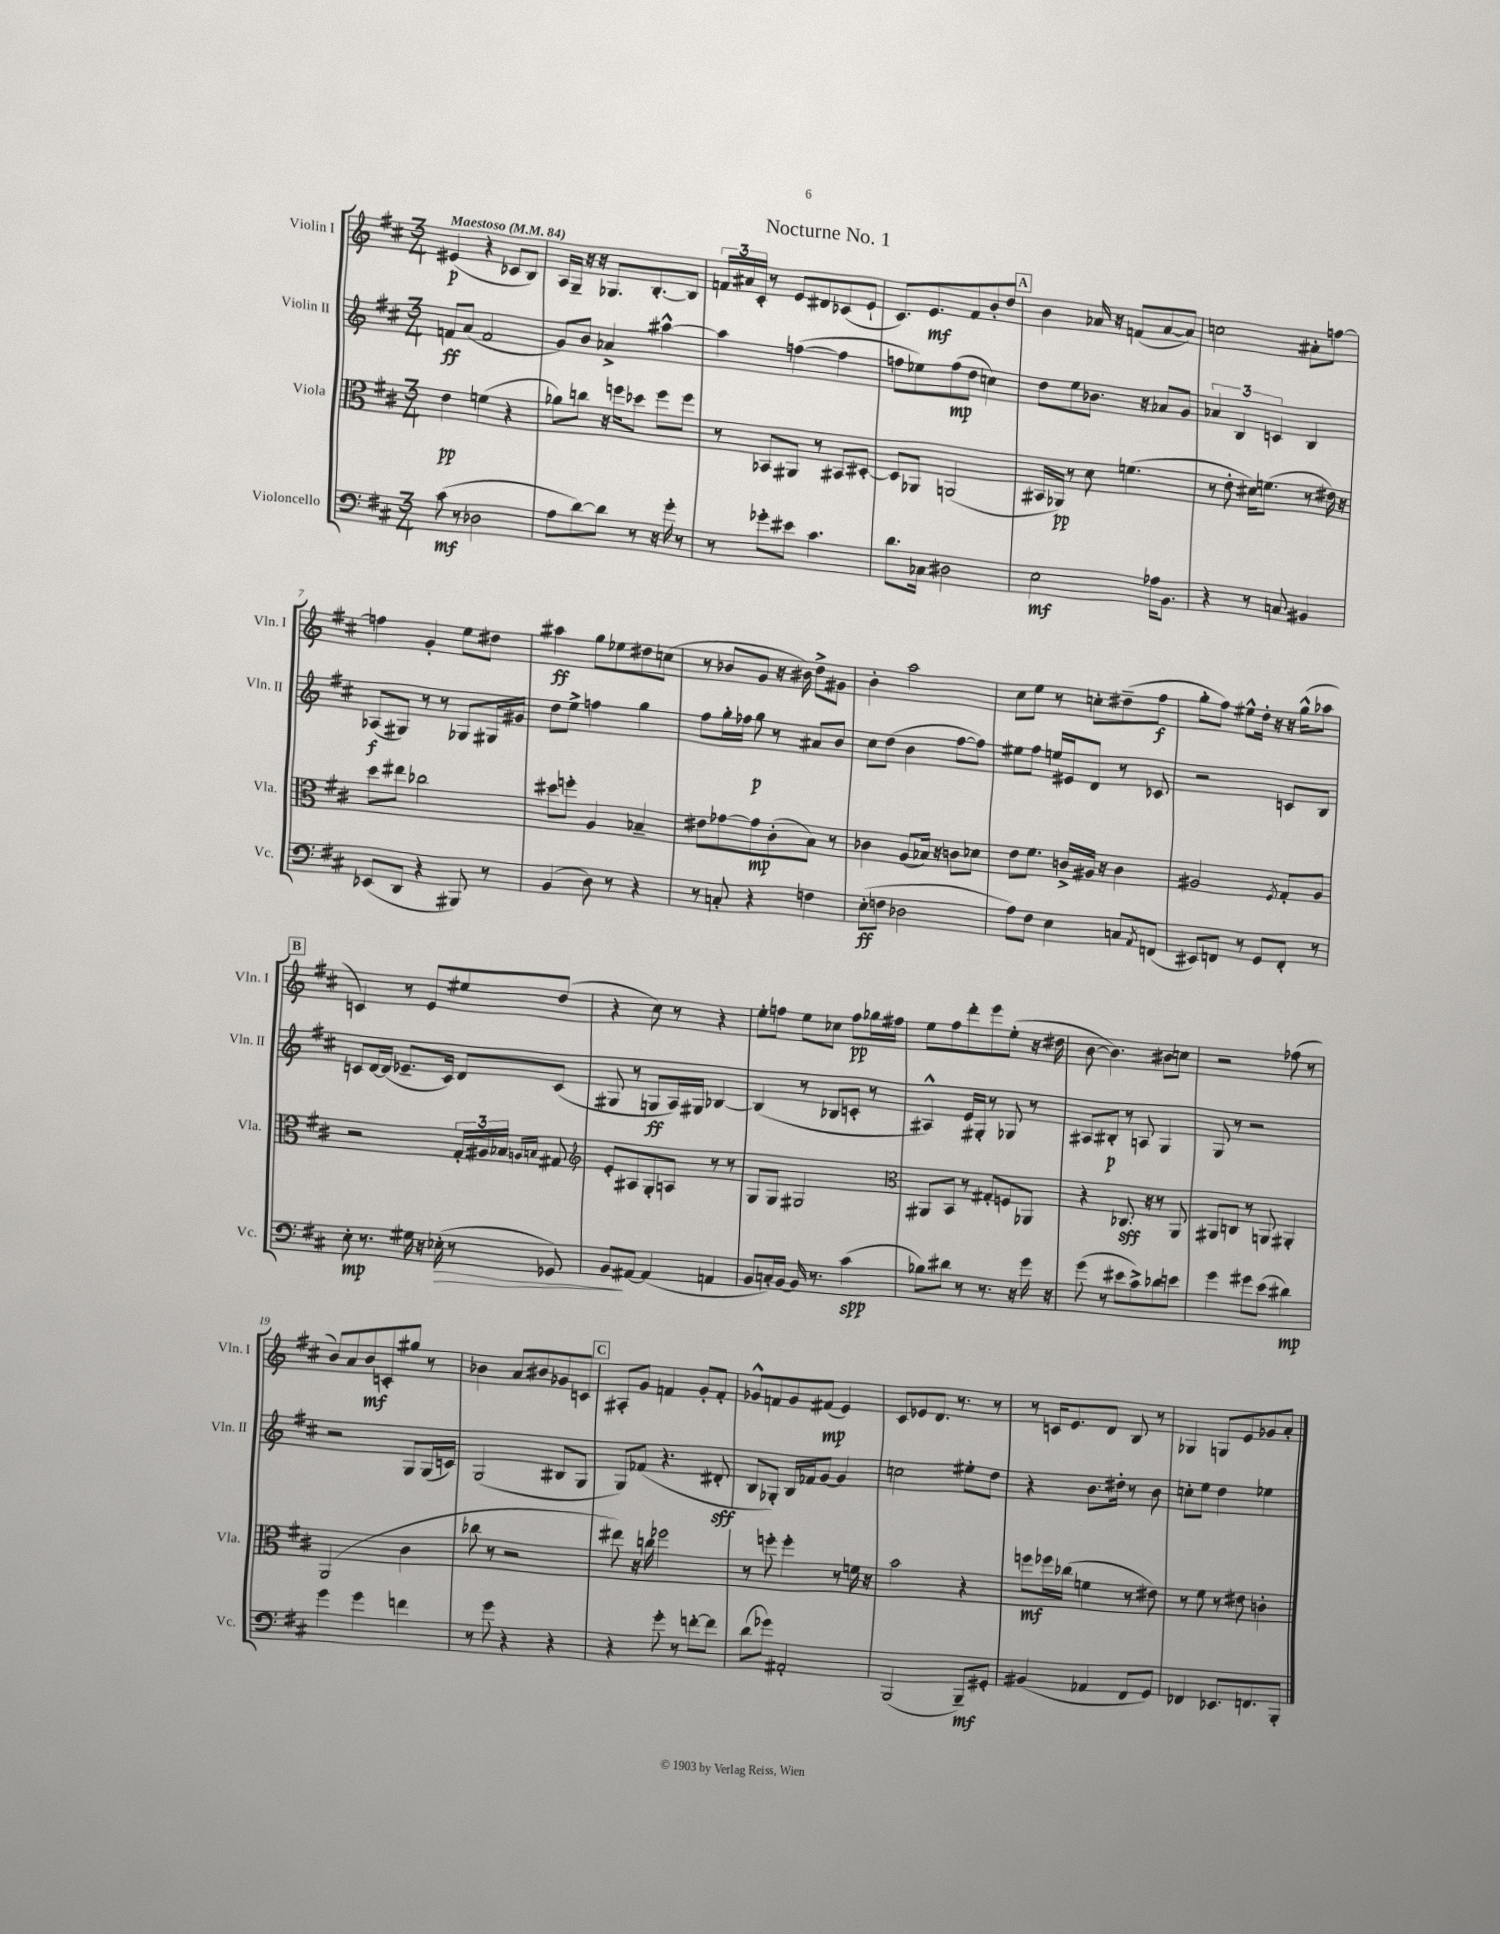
\header { title = "Nocturne No. 1" }
<<
\new StaffGroup <<
\new Staff = "s0" \with { instrumentName = "Violin I" shortInstrumentName = "Vln. I" } {
    \clef treble \key d \major \numericTimeSignature \time 3/4 \tempo "Maestoso" 4 = 84
    eis'4\p( r4 ces'8 b8) |
    a16 g16-- r16 r16 ges8. b8.~-. b8 |
    \tuplet 3/2 { f'16 ais'16 cis'16-. } r8 e'8 dis'8 ces'8( e'8-! |
    cis'8.) e'8.\mf fis'8 b'8-. d''8 |
    \mark \markup { \box "A" } b'4 aes'16 r16 f'8( aes'8~ aes'8) |
    c''2 ais'8-. f''8~ |
    f''4 g'4-. e''8 dis''8 |
    ais''4\ff g''8 ees''8 dis''8 c''8( |
    r8 bes'8 g'8 r16 bis'16) d''8-> gis'8 |
    b'4-. a''2 |
    cis''8 e''8 r8 c''8-. dis''8--( fis''8\f |
    g''8-. fis''8) eis''8-^ d''16-. r16 r16 g''16-^( aes''8 |
    \mark \markup { \box "B" } c'4) r8 e'8 eis''8 d''8( |
    r4 cis''8) r8 r4 |
    e''8-. f''8 e''8 ces''8 f''8\pp ges''16 fis''16 |
    e''8 fis''8 d'''8-. e'''8 e''8-.( r16 dis''16 |
    b'8~ b'4.) bis'8 c''8 |
    r2 fes''8( r8 |
    b'8) a'8 b'8\mf c'8-. gis''8 r8 |
    bes'4 a'8 bis'8 ges'8 c'8 |
    \mark \markup { \box "C" } ais8-. g'8 f'4 g'8-. f'8-. |
    ges'8-^ f'8 ges'8 fis'8\mp( e'4) |
    cis'8 ees'8 d'8. r8. r8 |
    r8 c'16 e'8. d'8 b8 r8 |
    ges4 g8 e'8 ges'8 a'8-. \bar "|." |
}
\new Staff = "s1" \with { instrumentName = "Violin II" shortInstrumentName = "Vln. II" } {
    \clef treble \key d \major \numericTimeSignature \time 3/4
    f'8\ff a'8( f'2 |
    g'8) b'8 aes'4-> ais''4~-^ |
    ais''4 f''4~( f''4 |
    f''8 ees''8) f''8\mp( d''8 c''4) |
    \mark \markup { \box "A" } d''8 e''8 bes'8. r16 aes'8 g'8 |
    \tuplet 3/2 { aes'4 b4 c'4 } b4 |
    aes8\f( gis8) r8 r8 ges8 gis16 gis'16 |
    d''8 e''8-> f''4 g''4 |
    fis''8 g''16-. fes''16 g''8\p r8 ais'8 b'8 |
    cis''8 d''8( b'4 fis''8~ fis''8) |
    eis''8 fis''8 e''16 eis'16 d'8 r8 ces'8 |
    r2 c'8 b8 |
    \mark \markup { \box "B" } c'8 d'16~ d'16( ees'8.-- c'16) d'8 c'8( |
    gis8 r8 g8\ff a16) gis16 bes4~ |
    bes4( r8 bes8 c'8-. r8 |
    ais4-^) e'16 gis16-. r8 ges8 r8 |
    ais8 bis8-.\p r8 a8 g4 |
    g8 r8 r2 |
    r2 g8 g16( c'16) |
    g2( bis8 g8 |
    \mark \markup { \box "C" } g8) fes'8( r4. dis'8-.\sff |
    b8 ges8-.) b16 fes'16 g'8~ g'4 |
    c''2 eis''8-. d''8 |
    r4 b'8. dis''16-. r8 b'8 |
    c''8-. e''8 d''4 ees''4 \bar "|." |
}
\new Staff = "s2" \with { instrumentName = "Viola" shortInstrumentName = "Vla." } {
    \clef alto \key d \major \numericTimeSignature \time 3/4
    e'4\pp f'4( r4 |
    aes'8) c''8 r16 f''16 des''8 f''8 f''8 |
    r8 bes,8 ais,8 r8 bis,8 dis8~-. |
    dis8 aes,8 a,2( |
    \mark \markup { \box "A" } bis,16 aes,16\pp) r8 d'8 f'4.( |
    r8 e'8-. dis'16) f'8.( r8 eis'16) r16 |
    d''8 eis''8 ces''2 |
    dis''8 f''8-. a4 bes4-- |
    eis'8 ges'8~ ges'8\mp cis'8-.( b8) r8 |
    ces'4 a8( bes16) r16 c'8 des'8 |
    e'8 fis'8. c'16-> ais16 r16 c'4 |
    ais2 \acciaccatura { fis8 } g8-. ais8 |
    \mark \markup { \box "B" } r2 \tuplet 3/2 { g16-. ais16 bes16 } \grace { a16 b16 } gis8 |
    \clef treble e'8-. ais8 g8-. a8 r8 r8 |
    g8 g8 gis2 |
    \clef alto ais,8 b,8 r8 gis8-. f8 aes,8 |
    r4 ces8.\sff r16 r8 a,8 |
    ais,8 c8 r8 a,8 ais,4-. |
    a,2( cis'4 |
    ces''8 r8 r2 |
    \mark \markup { \box "C" } eis''8) r16 c''16 fes''2 |
    r8 f''8-. f''4-. r8 f'16 r16 |
    b'2 r4 |
    f''8\mf fes''16 ces''16( f'4 r8 eis'8) |
    r8 fis'8 r8 eis'8 c'4-. \bar "|." |
}
\new Staff = "s3" \with { instrumentName = "Violoncello" shortInstrumentName = "Vc." } {
    \clef bass \key d \major \numericTimeSignature \time 3/4
    cis'8\mf( r8 des2 |
    a8 d'8~) d'8 r8 r16 g'16-. r8 |
    r8 ges'8-. eis'8 cis'4. |
    d'8. ces16 dis2 |
    \mark \markup { \box "A" } e2\mf aes16 b,8. |
    r4 r8 c8 bis,4 |
    ees,8( d,8 r4 bis,,8) r8 |
    b,4( d8) r8 r4 |
    r8 c8-. r4 f4 |
    e8-.\ff( f8 des2 |
    a8) fis8 e4 c8 \acciaccatura { a,8 } f,8( |
    eis,8) f,8 r8 g,8 f,8-. r8 |
    \mark \markup { \box "B" } e8-.\mp r8. gis16 r16 ees16-.\>( r8 ges,8) |
    b,8\! ais,8~ ais,4( a,4 |
    b,8 c16-.) b,16~ b,16 r8. cis'4\spp( |
    bes8) dis'8 r8 r8. r16 g'16 r16 |
    g'8( r8 eis'8 cis'8->) des'8 e'8 |
    g'4 gis'8 e'8( dis'4\mp) |
    g'4 g'4 f'4 |
    r8 g'8 r4 r4 |
    \mark \markup { \box "C" } r4 g'8-. r8 f'8~-. f'8 |
    d'8( ges'8) ais,2-. |
    b,,2( b,,8--\mf) gis,8-. |
    bis,4( aes,4 fis,8 g,8) |
    fes,4 ees,8. f,8. b,,8-. \bar "|." |
}
>>
>>
